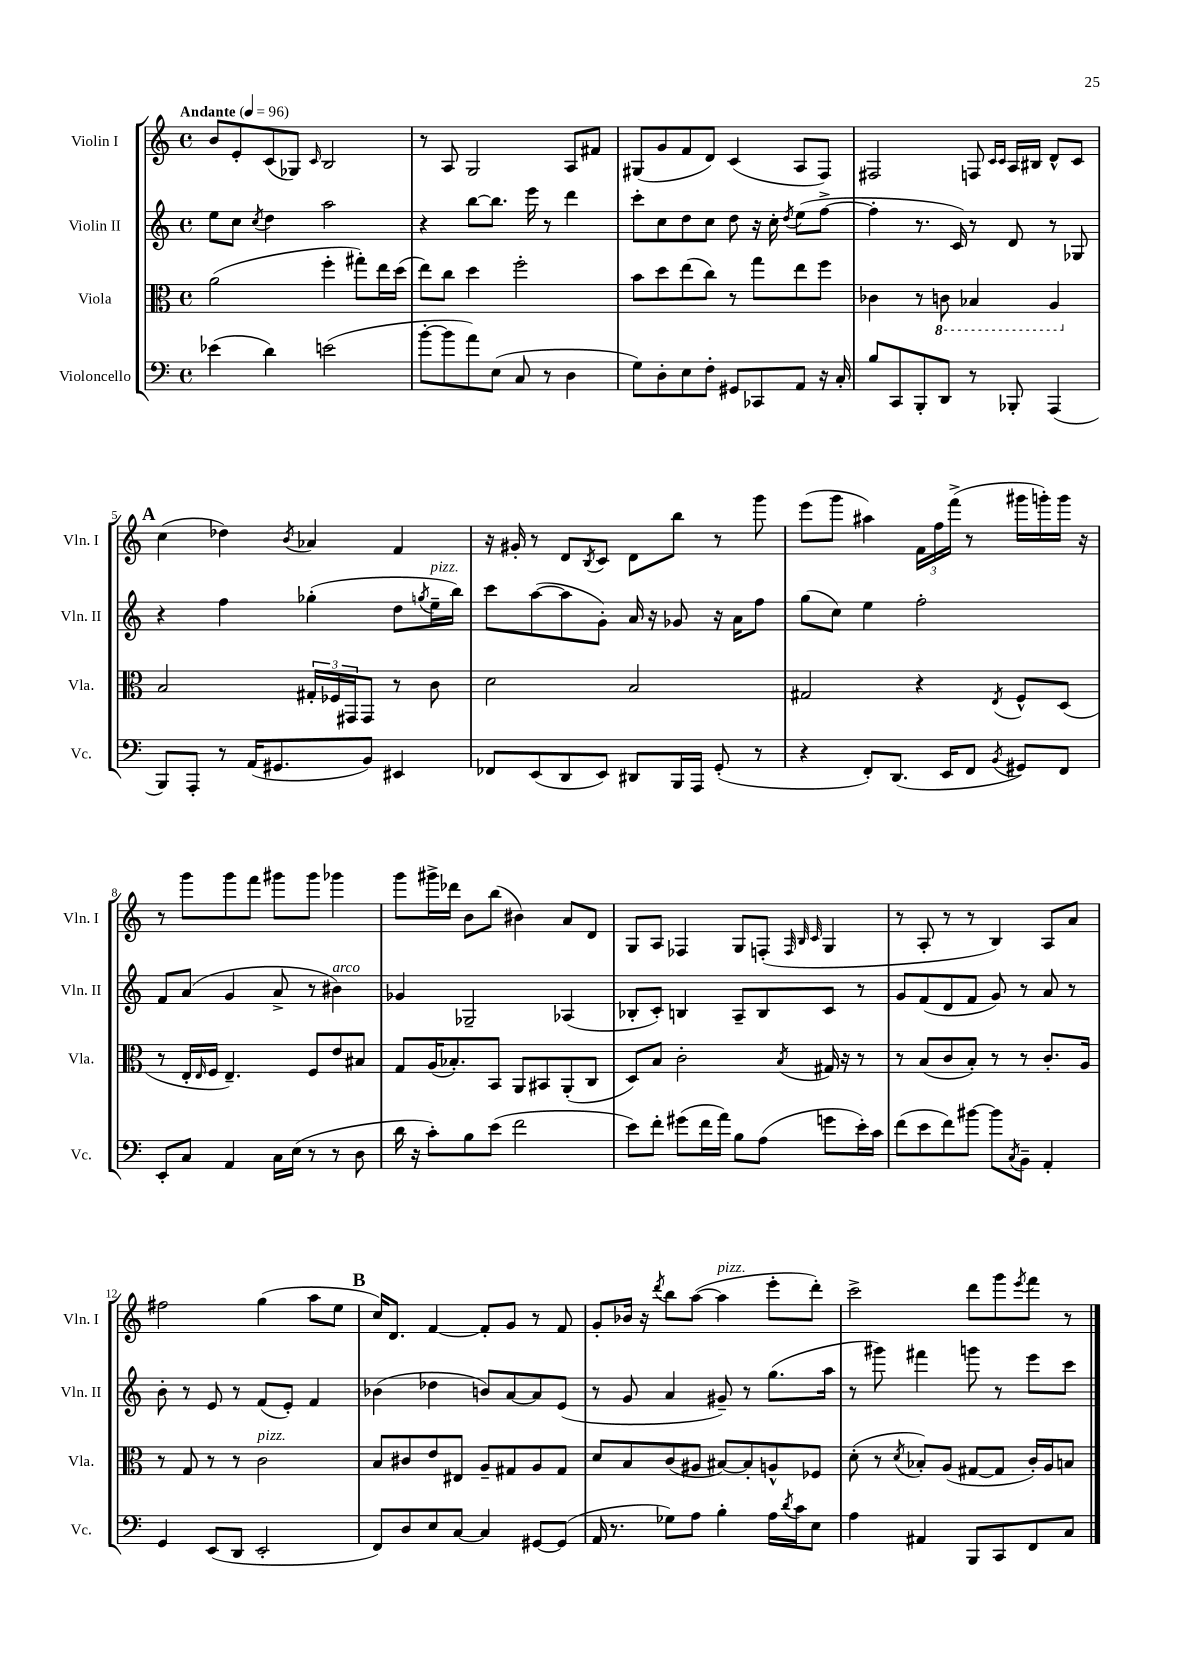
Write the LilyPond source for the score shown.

<<
\new StaffGroup <<
\new Staff = "s0" \with { instrumentName = "Violin I" shortInstrumentName = "Vln. I" } {
    \clef treble \key c \major \defaultTimeSignature \time 4/4 \tempo "Andante" 4 = 96
    b'8 e'8-. c'8( ges8) \grace { c'16 } b2 |
    r8 a8 g2 a8 fis'8 |
    gis8( g'8 f'8 d'8) c'4( a8 f8) |
    fis2 f8 \grace { c'16 c'16 } a16 bis16 d'8-^ c'8 |
    \mark \markup { \bold "A" } c''4( des''4) \acciaccatura { b'8 } aes'4 f'4 |
    r16 gis'16-. r8 d'8 \acciaccatura { b8 } c'8 d'8 b''8 r8 g'''8 |
    e'''8( g'''8 ais''4) \tuplet 3/2 { f'16 f''16 f'''16->( } r8 gis'''16 g'''16-.) g'''16 r16 |
    r8 g'''8 g'''8 f'''8 gis'''8 gis'''8 ges'''4 |
    g'''8 gis'''16-> des'''16 b'8 b''8( bis'4) a'8 d'8 |
    g8 a8 fes4 g8 f8-.( \grace { f32 b32 c'32 } g4 |
    r8 a8-. r8 r8 b4) a8 a'8 |
    fis''2 g''4( a''8 e''8 |
    \mark \markup { \bold "B" } c''16) d'8. f'4~ f'8-. g'8 r8 f'8 |
    g'8-. bes'16 r16 \acciaccatura { d'''8 } b''8 a''8~( a''4^\markup { \italic "pizz." } e'''8-. d'''8-.) |
    c'''2-> d'''8 g'''8 \acciaccatura { e'''8 } f'''8 r8 \bar "|." |
}
\new Staff = "s1" \with { instrumentName = "Violin II" shortInstrumentName = "Vln. II" } {
    \clef treble \key c \major \defaultTimeSignature \time 4/4
    e''8 c''8 \acciaccatura { c''8 } d''4 a''2 |
    r4 b''8~ b''8. e'''16 r8 d'''4 |
    c'''8-. c''8 d''8 c''8 d''8 r16 c''16-. \acciaccatura { d''8 } e''8( f''8~-> |
    f''4-. r8. c'16) r8 d'8 r8 ges8 |
    \mark \markup { \bold "A" } r4 f''4 ges''4-.( d''8 \acciaccatura { g''8 } e''16--^\markup { \italic "pizz." } b''16) |
    c'''8 a''8~( a''8 g'8-.) a'16 r16 ges'8 r16 a'16 f''8 |
    g''8( c''8) e''4 f''2-. |
    f'8 a'8( g'4 a'8-> r8 bis'4^\markup { \italic "arco" }) |
    ges'4 ges2-- aes4( |
    bes8-. c'8-.) b4 a8-- b8 c'8 r8 |
    g'8 f'8( d'8 f'8 g'8) r8 a'8 r8 |
    b'8-. r8 e'8 r8 f'8( e'8-.) f'4 |
    \mark \markup { \bold "B" } bes'4( des''4 b'8) a'8~ a'8 e'8( |
    r8 g'8 a'4 gis'8--) r8 g''8.( a''16 |
    r8 gis'''8) fis'''4 g'''8 r8 e'''8 c'''8 \bar "|." |
}
\new Staff = "s2" \with { instrumentName = "Viola" shortInstrumentName = "Vla." } {
    \clef alto \key c \major \defaultTimeSignature \time 4/4
    a'2( f''4-. gis''8-.) e''16 d''16( |
    e''8) c''8 d''4 f''2-. |
    b'8 d''8 e''8( c''8) r8 g''8 e''8 f''8 |
    ces'4 r8 \ottava #-1 c!8 bes,4 a,4 \ottava #0 |
    \mark \markup { \bold "A" } b2 \tuplet 3/2 { gis16-. fes16 gis,16 } gis,8 r8 c'8 |
    d'2 b2 |
    gis2 r4 \acciaccatura { e8 } f8-^ d8( |
    r8 e16-. \grace { e16 } f16 e4.--) f8 e'8 bis8 |
    g8 a16( bes8.-.) b,8 a,8 bis,8 a,8-.( c8 |
    d8) b8 c'2-. \acciaccatura { b8 } gis16 r16 r8 |
    r8 b8( c'8 b8-.) r8 r8 c'8.-. a16 |
    r8 g8 r8 r8 c'2^\markup { \italic "pizz." } |
    \mark \markup { \bold "B" } b8 cis'8 e'8 eis8 a8-- gis8 a8 gis8 |
    d'8 b8 c'8( ais8 bis8~) bis8-. a8-^ fes8 |
    d'8-.( r8 \acciaccatura { d'8 } bes8-.) a8( gis8~ gis8 c'16-.) a16 b8 \bar "|." |
}
\new Staff = "s3" \with { instrumentName = "Violoncello" shortInstrumentName = "Vc." } {
    \clef bass \key c \major \defaultTimeSignature \time 4/4
    ees'4( d'4) e'2( |
    b'8~-. b'8 a'8) e8( c8 r8 d4 |
    g8) d8-. e8 f8-. gis,8 ces,8 a,8 r16 c16-. |
    b8 c,8 b,,8-. d,8 r8 bes,,8-. a,,4( |
    \mark \markup { \bold "A" } b,,8) a,,8-. r8 a,16( gis,8. b,8) eis,4 |
    fes,8 e,8( d,8 e,8) dis,8 b,,16 a,,16 g,8-.( r8 |
    r4 f,8-.) d,8.( e,16 f,8 \acciaccatura { b,8 } gis,8) f,8 |
    e,8-. c8 a,4 c16 e16( r8 r8 d8 |
    d'16 r16 c'8-.) b8 e'8( f'2 |
    e'8) f'8-. gis'8( f'16 a'16) b8 a8( g'8 e'16-.) c'16 |
    f'8( e'8 f'8) bis'8~ bis'8 \acciaccatura { c8 } b,8-- a,4-. |
    g,4 e,8( d,8 e,2-. |
    \mark \markup { \bold "B" } f,8) d8 e8 c8~ c4 gis,8~ gis,8( |
    a,16 r8. ges8) a8 b4-. a16 \acciaccatura { d'8 } c'16 e8 |
    a4 ais,4 b,,8 c,8 f,8 c8 \bar "|." |
}
>>
>>
